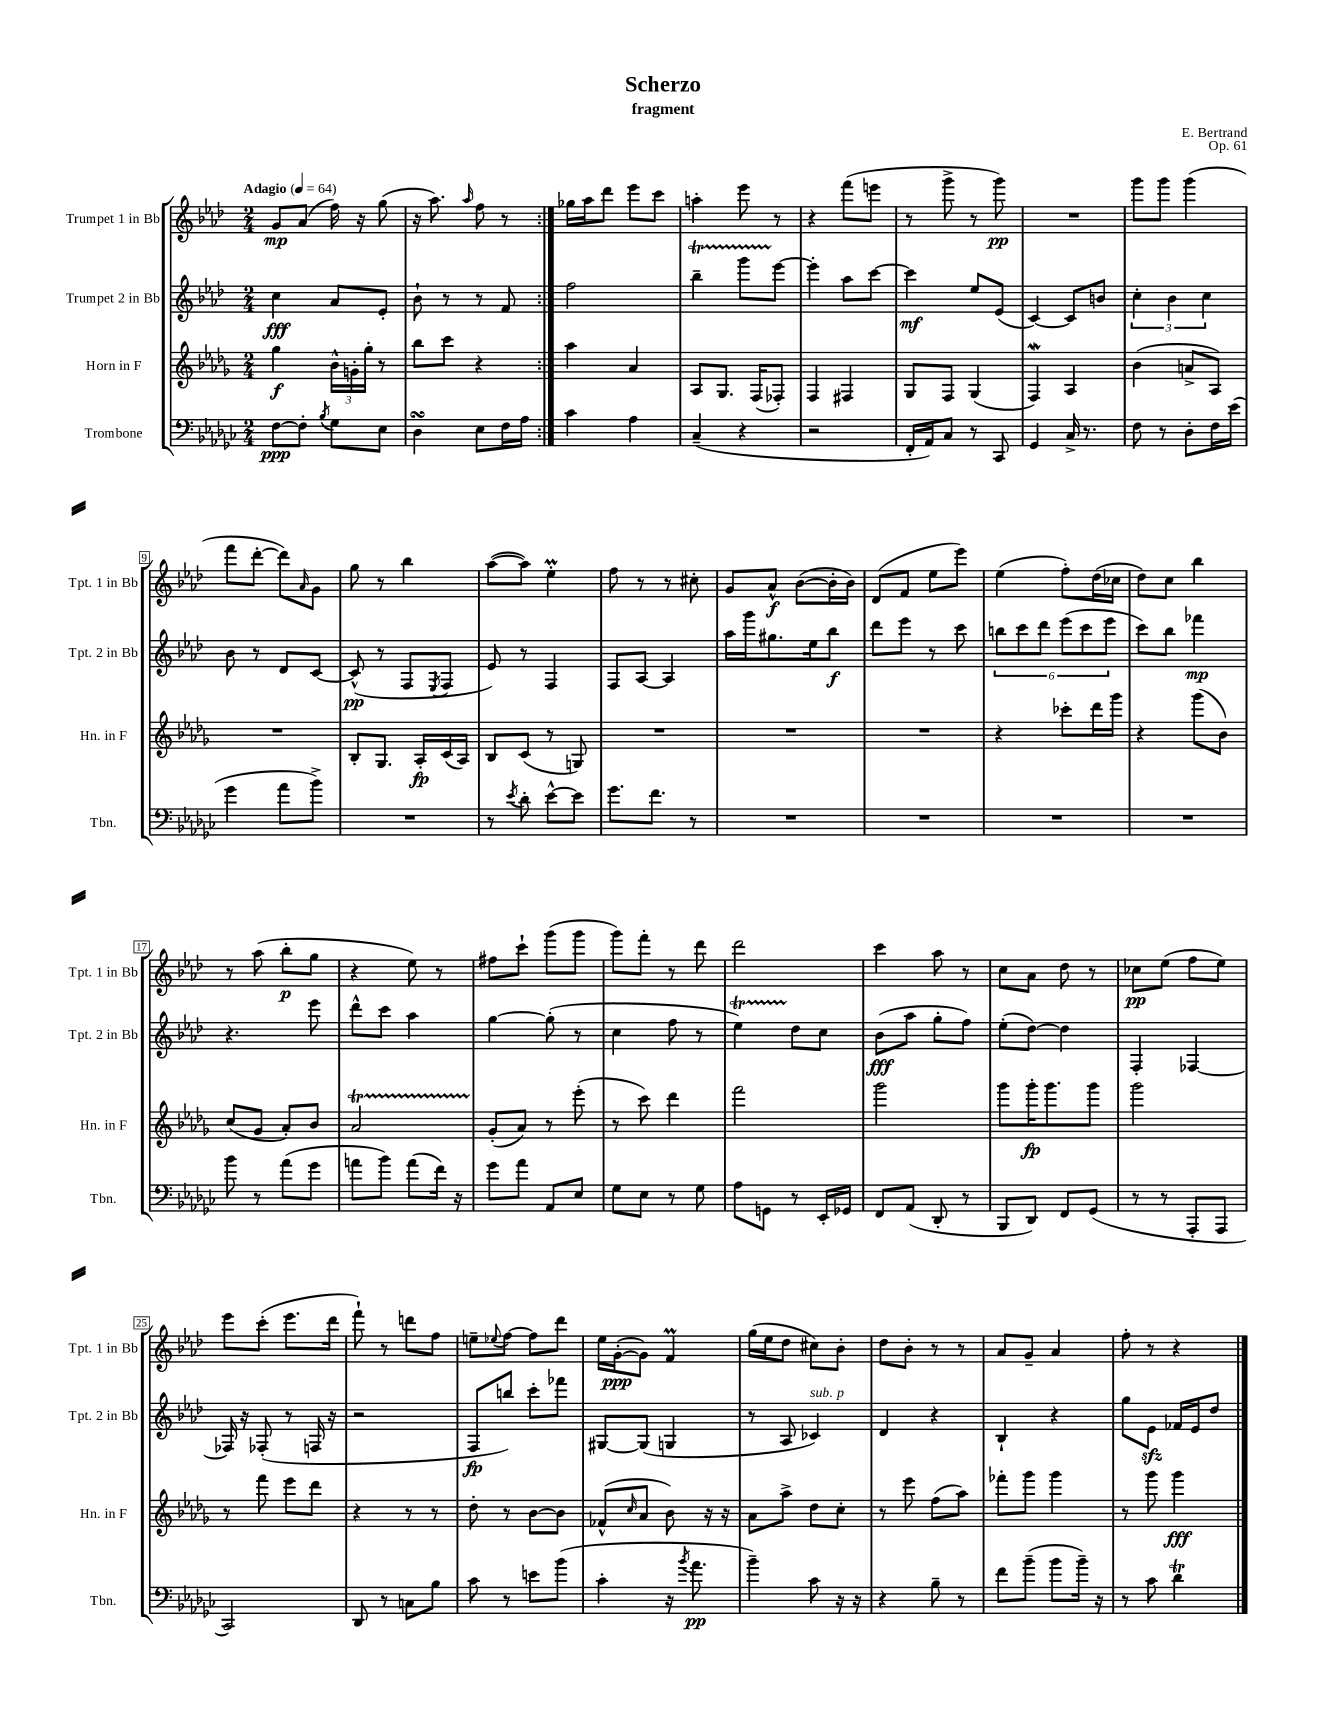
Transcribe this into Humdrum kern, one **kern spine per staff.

**kern	**kern	**kern	**kern
*staff4	*staff3	*staff2	*staff1
*clefF4	*clefG2	*clefG2	*clefG2
*k[b-e-a-d-g-c-]	*k[b-e-a-d-g-]	*k[b-e-a-d-]	*k[b-e-a-d-]
*M2/4	*M2/4	*M2/4	*M2/4
*MM64	*MM64	*MM64	*MM64
[8F	4gg-	4cc	8g
8F']	.	.	(8a-
8qB-	.	.	.
8G-	24b-^^	8a-	16ff)
.	24g'	.	.
.	.	.	16r
.	24gg-'	.	.
8E-	8r	8e-'	(8gg
=	=	=	=
4D-	8bb-	8b-`	16r
.	.	.	8.aa-)
.	8ccc	8r	.
.	.	.	16qqaa-
8E-	4r	8r	8ff
16F	.	8f	8r
16A-	.	.	.
=:|!	=:|!	=:|!	=:|!
4c-	4aa-	2ff	16gg-
.	.	.	16aa-
.	.	.	8ddd-
4A-	4a-	.	8eee-
.	.	.	8ccc
=	=	=	=
(4C-~	8A-	4bb-~	4aa'
.	8.G-	.	.
4r	.	8ggg	8eee-
.	(16F	.	.
.	8F-')	[8eee-	8r
=	=	=	=
2r	4F	4eee-']	4r
.	4F#	8aa-	(8fff
.	.	[8ccc	8eee
=	=	=	=
16FF'	8G-	4ccc]	8r
16AA-)	.	.	.
8C-	8F	.	8ggg^
8r	(4G-	8ee-	8r
8CC-	.	(8e-	8ggg)
=	=	=	=
4GG-	4F)	[4c)	2r
16C-^	4A-	8c]	.
8.r	.	.	.
.	.	8b	.
=	=	=	=
8F	(4b-	6cc'	8ggg
8r	.	.	8ggg
.	.	6b-	.
8D-'	8a^	.	(4ggg
.	.	6cc	.
16F	8A-)	.	.
(16e-	.	.	.
=	=	=	=
4g-	2r	8b-	8fff
.	.	8r	[8ddd-'
8a-	.	8d-	8ddd-])
.	.	.	16qqa-
8b-^)	.	[8c	8g
=	=	=	=
2r	8B-'	(8c^^]	8gg
.	8.G-	8r	8r
.	.	8F	4bb-
.	16A-'	.	.
.	.	8qE-	.
.	(16c	8F	.
.	16A-)	.	.
=	=	=	=
8r	8B-	8e-)	([8aa-
8qe-	.	.	.
8d-'	(8c	8r	8aa-])
[8e-^^	8r	4F	4ee-'
8e-]	8G)	.	.
=	=	=	=
8.g-	2r	8F	8ff
.	.	[8A-	8r
8.f	.	.	.
.	.	4A-]	8r
8r	.	.	8cc#'
=	=	=	=
2r	2r	16aa-	8g
.	.	16ggg	.
.	.	8.gg#	8a-^^
.	.	.	([8b-
.	.	16ee-	.
.	.	8bb-	16b-']
.	.	.	16b-)
=	=	=	=
2r	2r	8ddd-	(8d-
.	.	8eee-	8f
.	.	8r	8ee-
.	.	8ccc	8eee-)
=	=	=	=
2r	4r	12bb	(4ee-
.	.	12ccc	.
.	.	12ddd-	.
.	8ccc-'	(12eee-	8ff')
.	.	12ccc	.
.	16ddd-	.	(16dd-
.	.	12eee-	.
.	16ggg-	.	16cc-
=	=	=	=
2r	4r	8ccc)	8dd-)
.	.	8bb-	8cc
.	(8ggg-	4fff-	4bb-
.	8b-)	.	.
=	=	=	=
8b-	(8cc	4.r	8r
8r	8g-	.	(8aa-
(8a-	8a-')	.	8bb-'
8g-	8b-	8eee-	8gg
=	=	=	=
8a	2a-	8ddd-^^	4r
8b-)	.	8ccc	.
(8a	.	4aa-	8ee-)
16f)	.	.	8r
16r	.	.	.
=	=	=	=
8g-	(8g-'	[4gg	8ff#
8a-	8a-)	.	8ccc`
8AA-	8r	(8gg']	(8ggg
8E-	(8eee-'	8r	8ggg
=	=	=	=
8G-	8r	4cc	8ggg)
8E-	8ccc)	.	8fff'
8r	4ddd-	8ff	8r
8G-	.	8r	8ddd-
=	=	=	=
8A-	2fff	4ee-)	2ddd-
8GG	.	.	.
8r	.	8dd-	.
16EE-'	.	8cc	.
16GG-	.	.	.
=	=	=	=
8FF	2ggg-	(8b-	4ccc
(8AA-	.	8aa-	.
8DD-'	.	8gg'	8aa-
8r	.	8ff)	8r
=	=	=	=
8BBB-	8ggg-	(8ee-'	8cc
8DD-)	16ggg-'	[8dd-)	8a-
.	8.ggg-	.	.
8FF	.	4dd-]	8dd-
(8GG-	8ggg-	.	8r
=	=	=	=
8r	2ggg-	4F'	8cc-
8r	.	.	(8ee-
8AAA-'	.	[4F-	8ff
8AAA-	.	.	8ee-)
=	=	=	=
2CC-)	8r	16F-]	8eee-
.	.	16r	.
.	8fff	(8F-'	(8ccc'
.	8eee-	8r	8.eee-
.	8ddd-	16F	.
.	.	16r	16ddd-
=	=	=	=
8DD-	4r	2r	8fff`)
8r	.	.	8r
8C	8r	.	8ddd
8B-	8r	.	8ff
=	=	=	=
8c-	8dd-'	8F	8ee~
.	.	.	8qqee-
8r	8r	8bb)	[8ff
8e	[8b-	8ccc'	8ff]
(8b-	8b-]	8fff-	8ddd-
=	=	=	=
4c-'	(8f-^^	[8G#	16ee-
.	.	.	([16g'
.	16qqcc	.	.
.	8a-	(8G#]	8g])
16r	8b-)	4G	4f
8qb-	.	.	.
8.a-	.	.	.
.	16r	.	.
.	16r	.	.
=	=	=	=
4b-~)	8a-	8r	(16gg
.	.	.	16ee-
.	8aa-^	8A-	8dd-
8c-	8dd-	4c-)	8cc#)
16r	8cc'	.	8b-'
16r	.	.	.
=	=	=	=
4r	8r	4d-	8dd-
.	8eee-	.	8b-'
8B-~	(8ff	4r	8r
8r	8aa-)	.	8r
=	=	=	=
8f	8fff-'	4B-`	8a-
(8b-~	8ggg-	.	8g~
8b-	4ggg-	4r	4a-
16b-~)	.	.	.
16r	.	.	.
=	=	=	=
8r	8r	8gg	8ff'
8c-	8ggg-	8e-	8r
4d-	4ggg-	16f-	4r
.	.	16e-	.
.	.	8dd-	.
==	==	==	==
*-	*-	*-	*-
